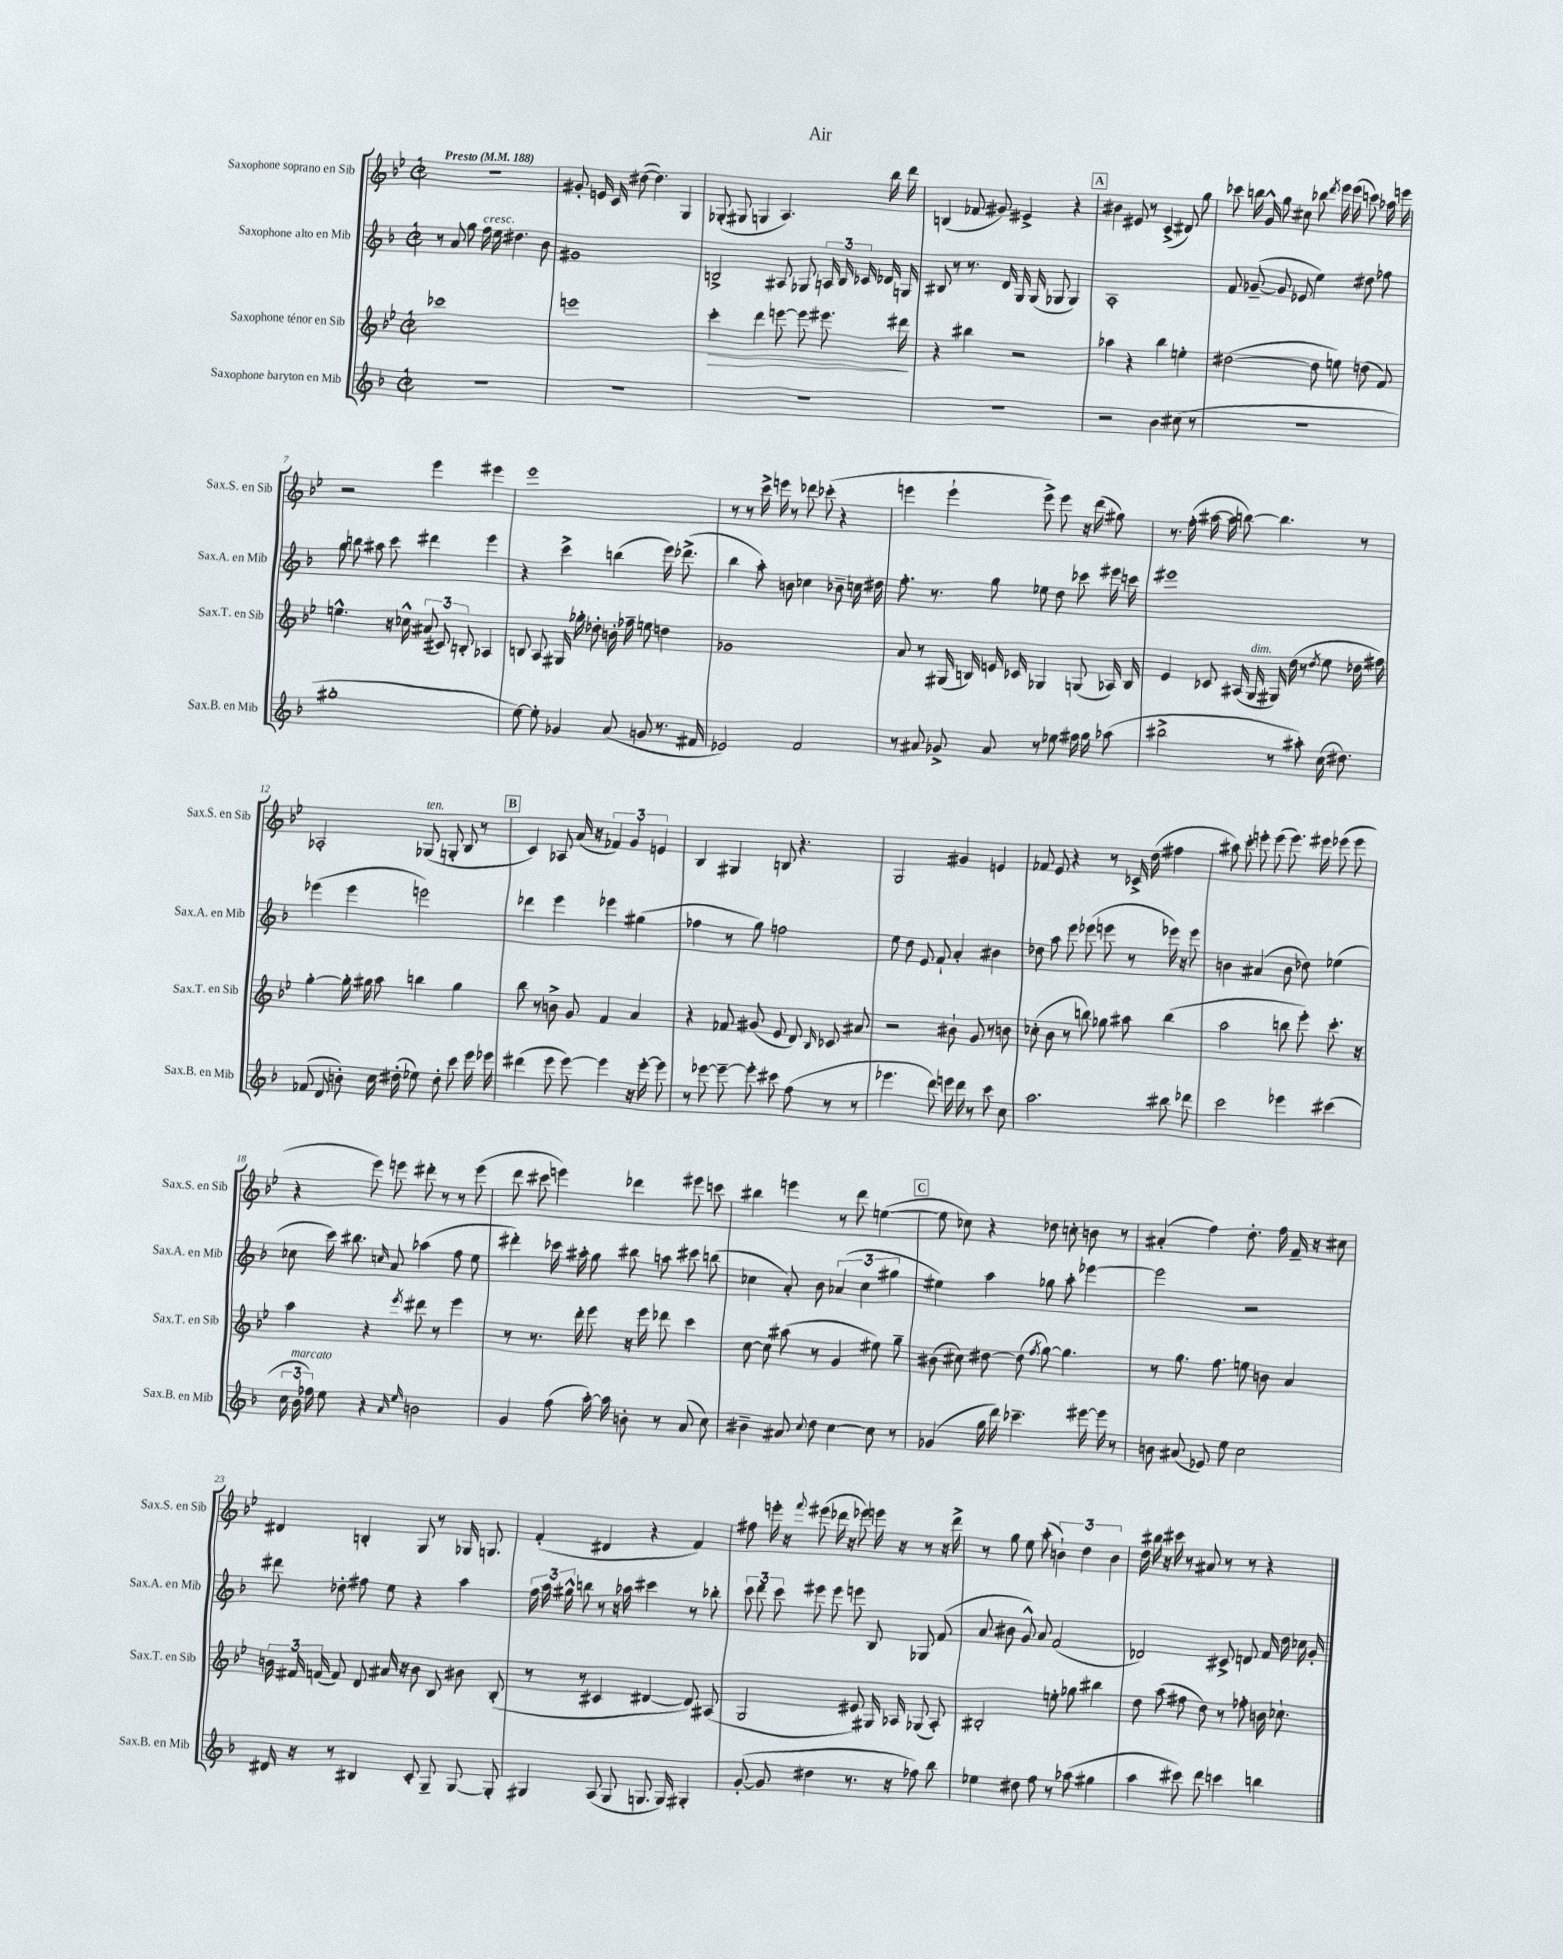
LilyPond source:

\header { title = "Air" }
<<
\new StaffGroup <<
\new Staff = "s0" \with { instrumentName = "Saxophone soprano en Sib" shortInstrumentName = "Sax.S. en Sib" } {
    \clef treble \key bes \major \defaultTimeSignature \time 2/2 \tempo "Presto" 4 = 188
    \autoBeamOff r1 |
    gis'8-. e'16 c'16 dis''8~( dis''4.) g4 |
    ges8-.( gis8 g4 a4.) bes''16 d'''16 |
    b4( fes'8 gis'8) eis'4-> r4 |
    \mark \markup { \box "A" } bis'4 eis'8 r8 c'4->( dis'8) g''8 |
    ces'''8 b''16 g'16-^ g''8 cis''8 bes''8 \acciaccatura { d'''8 } ees'''16 ees'''16( c'''8) aes''16 e'''16 |
    r2 ees'''4 eis'''4 |
    ees'''1 |
    r8 r8 c'''16-> e'''16 r8 des'''8 ces'''8-.( r4 |
    e'''4 e'''4-! e'''8->) e'''8 r16 d'''16( gis''8) |
    r8. f''16-.( ais''16~ ais''16 b''8~) b''4. r8 |
    aes2-. ges8^\markup { \italic "ten." }( g8-. bes8 r8 |
    \mark \markup { \box "B" } c'4) aes8 a'16( r16 \tuplet 3/2 { fes'4) g'4 e'4 } |
    bes4 gis4 b8 r4. |
    g2 gis'4 e'4 |
    fes'8 ees'8 r4 r8 ces'16-> d''16( fis''4 |
    ais''8) c'''8-. e'''8-. e'''8( e'''8.) eis'''16 ees'''8( ees'''8 |
    r4 ees'''8) e'''8 dis'''8-. r8 r8 e'''8( |
    d'''8 cis'''8 e'''4) des'''4 eis'''8 c'''8 |
    bis''4 e'''4 r8 d'''8 e''4~( |
    \mark \markup { \box "C" } e''8 ces''8) r4 des''8 c''8-. b'8 r8 |
    ais'4-.( f''4) d''8.-. f''16 f'16-- r16 cis''8 |
    dis'4 b4-. g8 r8 ges16 g8. |
    f'4-.( dis'4 r4 f'4) |
    fis''8 e'''16-. r16 \appoggiatura { f'''8 } eis'''8( des'''16 r16 ees'''8) e'''16 r16 r8 r16 des'''16-> |
    r8 g''8 ees''8 a''8-.( \tuplet 3/2 { b'4-!) d''4 b'4 } |
    d''16 bis''16 r16 cis'''16 r8 ais'8 r8 r8 r4 \bar "|." |
}
\new Staff = "s1" \with { instrumentName = "Saxophone alto en Mib" shortInstrumentName = "Sax.A. en Mib" } {
    \clef treble \key f \major \defaultTimeSignature \time 2/2
    \autoBeamOff r8 a'8 g''8 f''16^\markup { \italic "cresc." } e''16 dis''4. bes'8 |
    gis'1 |
    b2-> ais8 ges8 \tuplet 3/2 { a16 b16 ces'16 } des'16 g16 |
    bis8 r8 r8. d'16 g16 g16( ges8 ges4) |
    \mark \markup { \box "A" } a1-. |
    f'8 ges'8~--( ges'8 ees'8 e''4) dis''8 fes''8 |
    g''8 b''8 ais''8 c'''8 dis'''4 e'''4 |
    r4 c'''4-> b''4( e'''16) des'''8.->( |
    bes''4 a''8-.) b'8 ces''4 bes'8-- c''16 dis''16 |
    f''8.-. r8. g''8 ees''8 d''8 ces'''8 eis'''16 c'''16 |
    eis'''1 |
    ees'''4( ees'''4 e'''2) |
    \mark \markup { \box "B" } des'''4 e'''4 ees'''4 gis''4( |
    fes''4 r8 g''8) f''2 |
    e''8 d''8 e'8 f'8-! a'4-. bis'4 |
    des''8 a''8 e'''8 ees'''8( e'''8 r8 ees'''16) r16 ees'''8 |
    b'4 ais'4( b'8 des''8) ees''4( |
    ces''8 c'''16) bis''8. \grace { c''16 } a'8 aes''4( f''8 e''8 |
    dis'''4-.) ces'''16 ais''16-. g''8 bis''8 a''8 cis'''8 b''8( |
    ces''4 a'8-.) bes'8 \tuplet 3/2 { aes'4( ces''4 gis''4 } |
    \mark \markup { \box "C" } eis''4) a''4 ges''8 a''8-. ees'''4~ |
    ees'''2 r2 |
    dis'''8 des''8-. fis''8 e''8 r4 a''4 |
    \tuplet 3/2 { f''16 a''16 gis''16-^ } b''8 r8 r16 aes''16 cis'''4 r8 bes''8-. |
    \tuplet 3/2 { c'''8 d'''8 c'''8 } eis'''8 eis'''8 e'''8 bes8 ges8 f'8( |
    a'8 bis'8 g'8-^) a'8 f'2( |
    des'2) cis'8-> d'8 f'16 d''16 ces''16 g'16-. \bar "|." |
}
\new Staff = "s2" \with { instrumentName = "Saxophone ténor en Sib" shortInstrumentName = "Sax.T. en Sib" } {
    \clef treble \key bes \major \defaultTimeSignature \time 2/2
    \autoBeamOff ces'''1 |
    e'''1 |
    c'''4-.\> d'''4 e'''8~ e'''8 eis'''8. dis'''16\! |
    r4 bis''4 r2 |
    \mark \markup { \box "A" } aes''4 r4 bes''4 e''4-. |
    dis''2~( dis''8 e''8) d''8( f'8) |
    e''4.-^ r16 ces''16-^ \tuplet 3/2 { ais'8( cis'8) b8-. } aes4 |
    b8 a8 gis16 ges''16-. des''8-. b'16-. fes''16-- e''8 d''4 |
    ges'1 |
    a'8 r8 gis16( b16) e'16 ces'16 ges4 g8( aes16) b16 |
    ees'4 ces'8 ais16( g16^\markup { \italic "dim." } gis16) d''16( r8 \acciaccatura { d''8 } ees''8 des''16 fis''16) |
    g''4~-. g''16-. gis''16 a''8 b''4 gis''4 |
    \mark \markup { \box "B" } bes''8 r8 b'8-> g'8 f'4 a'4 |
    r4 fes'8 gis'8( ees'8 d'8) \grace { bes16 } ces'8 ais'8 |
    r2 bis'8-! g'8 r8 b'8 |
    ces''8-.( bes'8 r8 b''8) ges''8 ais''8 b''4( |
    a''2 b''8 ees'''8-.) c'''8.-. r16 |
    a''4 r4 \acciaccatura { ees'''8 } dis'''8 r8 ees'''4 |
    r8 r8. d'''16-. ees'''8 r16 ees'''16 des'''8 c'''4 |
    c''8~ c''8 ais''8( r8 g'4 eis''8) g''8-- |
    \mark \markup { \box "C" } bis'8( cis''8) dis''8~ dis''8( \acciaccatura { f''8 } g''8~) g''4. |
    r8 g''8. f''8. e''8 b'8 a'4 |
    \tuplet 3/2 { b'16 fis'16 f'16( } f'8) d'8 ais'16 r16 b'8 bes8 bis'8 bes8-.( |
    r8 r8 cis'4 dis'4~ dis'8) ais8( |
    g2 eis'8) gis16 aes16 ges8( aes8-.) |
    bis2-. e''8-. ges''8 bis''4 |
    d''8 a''8( fis''8 d''8) r8 fes''8-. b'16 ces''8.-! \bar "|." |
}
\new Staff = "s3" \with { instrumentName = "Saxophone baryton en Mib" shortInstrumentName = "Sax.B. en Mib" } {
    \clef treble \key f \major \defaultTimeSignature \time 2/2
    \autoBeamOff R1 |
    R1 |
    R1 |
    R1 |
    \mark \markup { \box "A" } r2 bes'4 cis''8( r8 |
    r1 |
    gis''1-. |
    e''8~) e''8-. ges'4 a'8( g'8 r8. fis'16 |
    ees'2) f'2 |
    r8 ais'8 ges'8-> ais'8 r8 ees''8 fis''16 g''16 aes''8( |
    bis''2-> r8 ais''8-.) c''16( dis''8.) |
    fes'8( d'8 b'8-.) c''16 dis''16-.( ees''8) dis''8-. c'''8 e'''16 ees'''16 |
    \mark \markup { \box "B" } dis'''4( e'''8 e'''8~) e'''4 r16 e'''16~-. e'''8 |
    r8 ees'''8~ ees'''8~-- ees'''8-. cis'''8 f''8( r8 r8 |
    ees'''4. d'''8) e'''16 d'''16 r8 c'''8 c''8 |
    a''2. bis''8 des'''8 |
    c'''2 ees'''4 cis'''4( |
    \tuplet 3/2 { c''16 bes'16^\markup { \italic "marcato" } fes''16) } e''8 r4 \grace { a'16 e''16 } b'2 |
    g'4 f''8( a''16~-.) a''16 b'8-. r8 a'8( c''8) |
    bis'4-- ais'8 \appoggiatura { c''8 } d''8 c''4~ c''8 r8 |
    \mark \markup { \box "C" } ges'4( g''16 d'''16) ces'''4.-- eis'''16~ eis'''16 r8 |
    b'8 ais'8( ees'8) e''8 c''2 |
    dis'16 r16 r8 bis4 c'8-. g8-- g8~ g8-. |
    gis4 a8( gis8 g8. g16) gis4-. |
    g'8~-.( g'8 dis''4 r8. r16 fes''8) bes''8 |
    ees''4 dis''8 f''8 r8 aes''8( gis''4 |
    a''4 cis'''8) d'''8 c'''4 b''4 \bar "|." |
}
>>
>>
